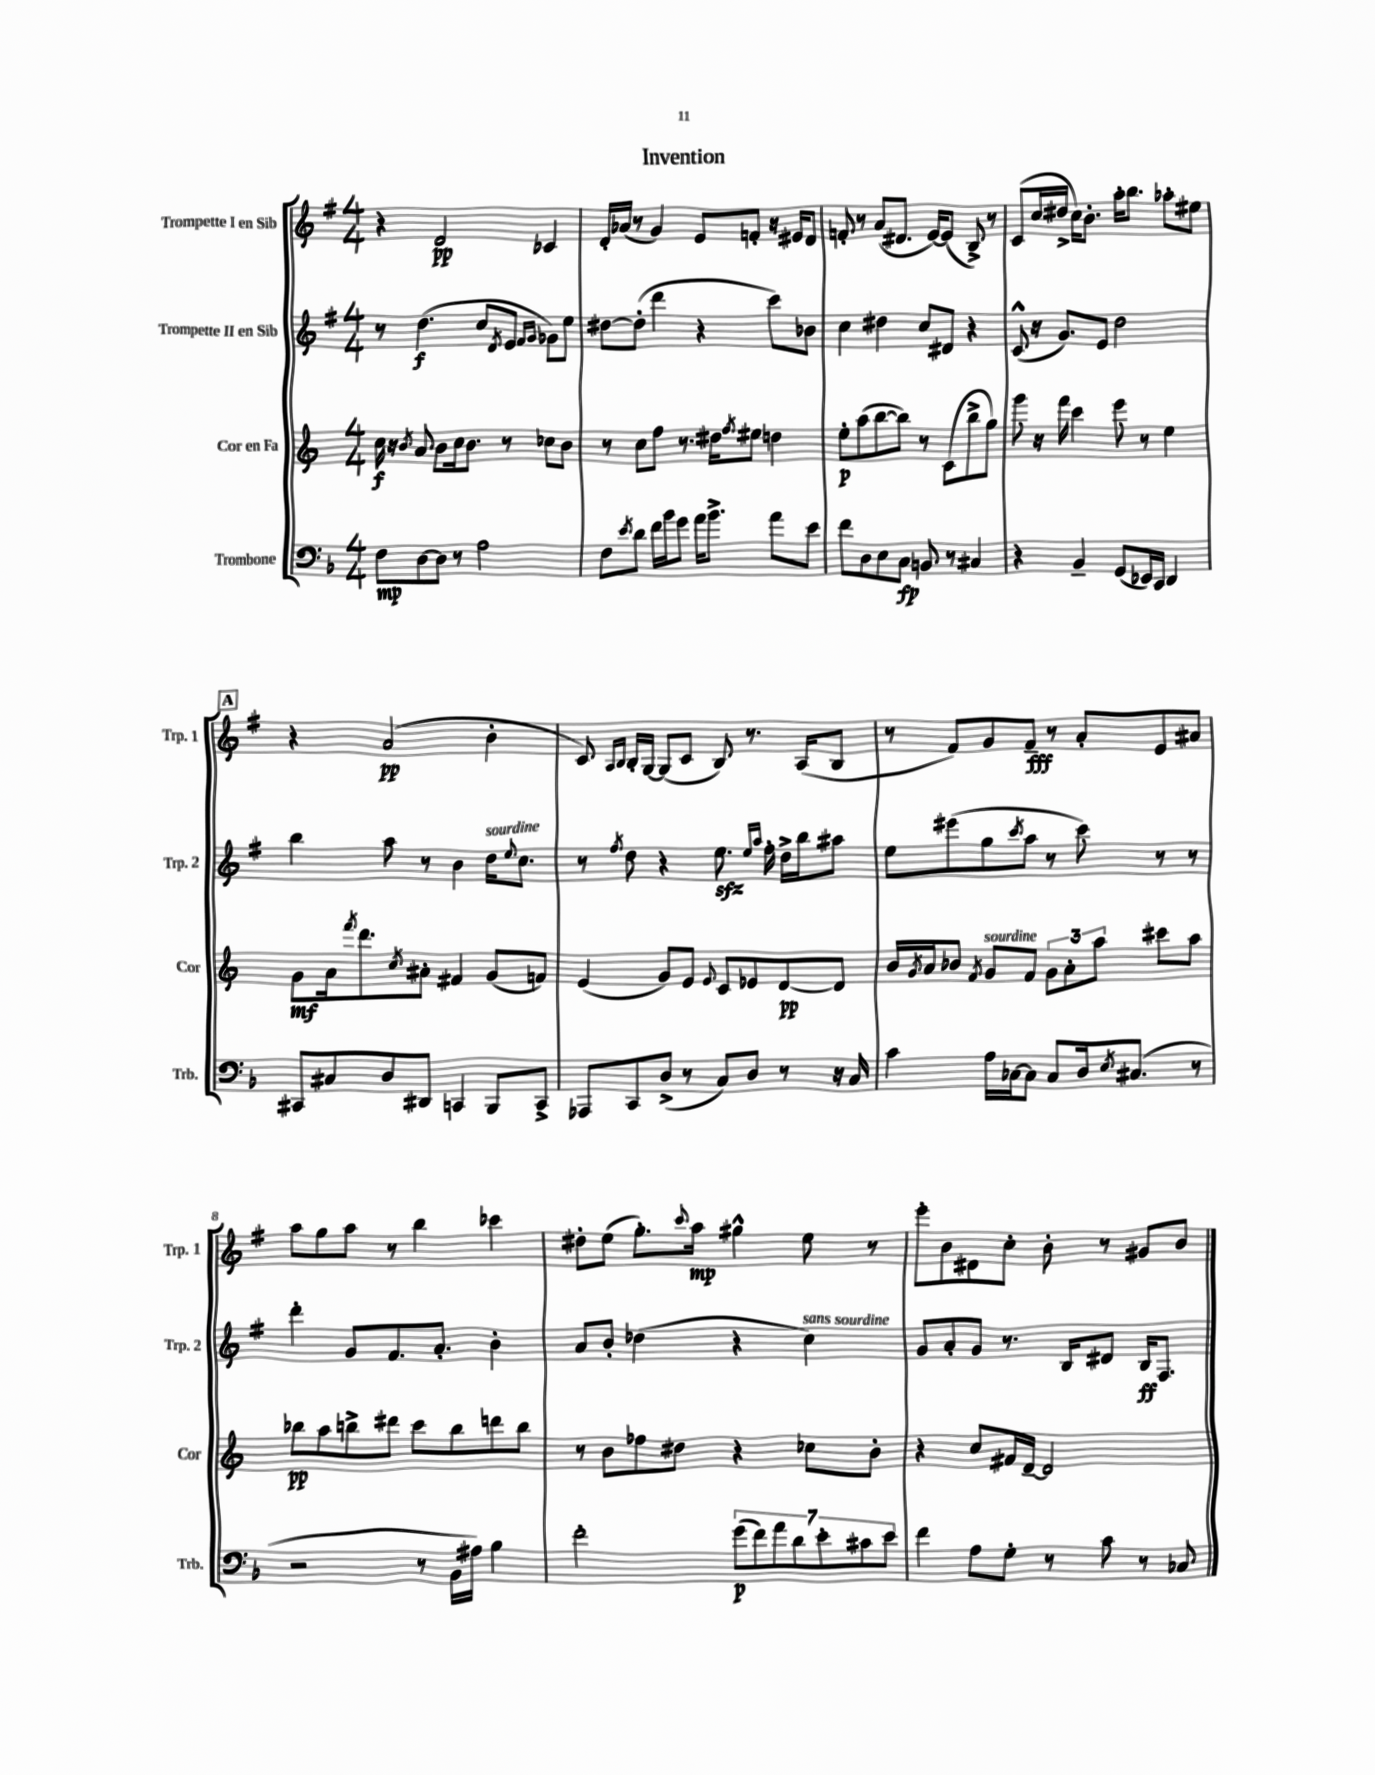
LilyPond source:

\header { title = "Invention" }
<<
\new StaffGroup <<
\new Staff = "s0" \with { instrumentName = "Trompette I en Sib" shortInstrumentName = "Trp. 1" } {
    \clef treble \key g \major \numericTimeSignature \time 4/4
    r4 d'2\pp ces'4 |
    d'16-. aes'16( r8 g'4) e'8 f'8-. r16 eis'16 d'8 |
    f'8-. r8 a'8( dis'8. e'16~) e'8( b8->) r8 |
    c'8( c''16 dis''16-> c''16) b'8.-. a''16-. b''8. aes''8-. eis''8 |
    \mark \markup { \box "A" } r4 a'2\pp( b'4-. |
    c'8) \grace { a16 b16 } b16-. g16~ g8( c'8 b8) r8. a16( b8 |
    r8 fis'8) g'8 fis'8--\fff r8 a'8-. e'8 ais'8 |
    a''8 g''8 a''8 r8 b''4 ces'''4 |
    dis''8-. e''8( g''8.-.) \appoggiatura { c'''8 } a''16\mp gis''4-^ e''8 r8 |
    e'''8-. b'8 dis'8 c''8-. b'8-. r8 gis'8 b'8 \bar "|." |
}
\new Staff = "s1" \with { instrumentName = "Trompette II en Sib" shortInstrumentName = "Trp. 2" } {
    \clef treble \key g \major \numericTimeSignature \time 4/4
    r8 d''4.\f( c''8 \acciaccatura { d'8 } e'8 \grace { fis'16 g'16 } ges'8) e''8 |
    dis''8~ dis''8-.( d'''4 r4 c'''8) bes'8 |
    c''4 dis''4 c''8 dis'8 r4 |
    c'8-^( r16 g'8.) e'8 d''2 |
    \mark \markup { \box "A" } b''4 a''8 r8 b'4 d''16^\markup { \italic "sourdine" } \appoggiatura { e''8 } c''8. |
    r8 \acciaccatura { fis''8 } d''8 r4 e''8.\sfz \grace { e''16 a''16 } fis''16-. d''16-> b''16 ais''8 |
    e''8 eis'''8( g''8 \acciaccatura { c'''8 } a''8 r8 c'''8) r8 r8 |
    d'''4-. g'8 fis'8. a'8.-. b'4-. |
    a'8 b'8-. des''4( r4 c''4^\markup { \italic "sans sourdine" }) |
    g'8 a'8-. g'8 r8. b16 dis'8 b16\ff fis8. \bar "|." |
}
\new Staff = "s2" \with { instrumentName = "Cor en Fa" shortInstrumentName = "Cor" } {
    \clef treble \key c \major \numericTimeSignature \time 4/4
    c''16\f r16 \acciaccatura { b'8 } a'8 b'8 c''16 b'8. r8 ces''8 b'8 |
    r8 c''8 f''8 r8. dis''16 \acciaccatura { f''8 } eis''8 d''4 |
    e''8-.\p a''8( b''8~ b''8) r8 c'8( b''8-> g''8) |
    g'''8 r16 f'''16 c'''4 e'''8 r8 e''4 |
    \mark \markup { \box "A" } g'8\mf a'16 \acciaccatura { f'''8 } d'''8. \acciaccatura { c''8 } ais'8-. fis'4 g'8( f'8) |
    e'4( g'8) e'8 \appoggiatura { e'8 } c'8 ees'8 d'8~\pp d'8 |
    b'16 \acciaccatura { g'8 } a'16 bes'8 \acciaccatura { f'8 } g'8^\markup { \italic "sourdine" } f'8 \tuplet 3/2 { g'8 a'8-. a''8 } cis'''8 a''8 |
    bes''8\pp a''8 b''8-> dis'''8 c'''8 b''8 d'''8 b''8 |
    r8 b'8 fes''8 dis''8 r4 ces''8 b'8-. |
    r4 c''8 fis'16 d'16~-- d'2 \bar "|." |
}
\new Staff = "s3" \with { instrumentName = "Trombone" shortInstrumentName = "Trb." } {
    \clef bass \key f \major \numericTimeSignature \time 4/4
    f8\mp d8~ d8 r8 a2 |
    f8 \acciaccatura { e'8 } d'8 f'16 bes'16 g'8 a'16 bes'8.-> a'8 e'8 |
    f'8 d8 e8 c8\fp b,8 r8 cis4 |
    r4 bes,4-- g,8( ees,16) c,16 d,4 |
    \mark \markup { \box "A" } cis,8 cis8 d8 dis,8 c,4 bes,,8 c,8-> |
    aes,,8 c,8 d8->( r8 c8) d8 r8 r16 c16 |
    c'4 a16 ces16~ ces8 ces8 d16 \acciaccatura { e8 } cis8.( r8 |
    r2 r8 bes,16 ais16) bes4 |
    f'2-. \tuplet 7/4 { g'8\p( f'8) a'8 d'8 e'8-. cis'8 e'8 } |
    f'4 a8 g8-. r8 c'8 r8 ces8 \bar "|." |
}
>>
>>
